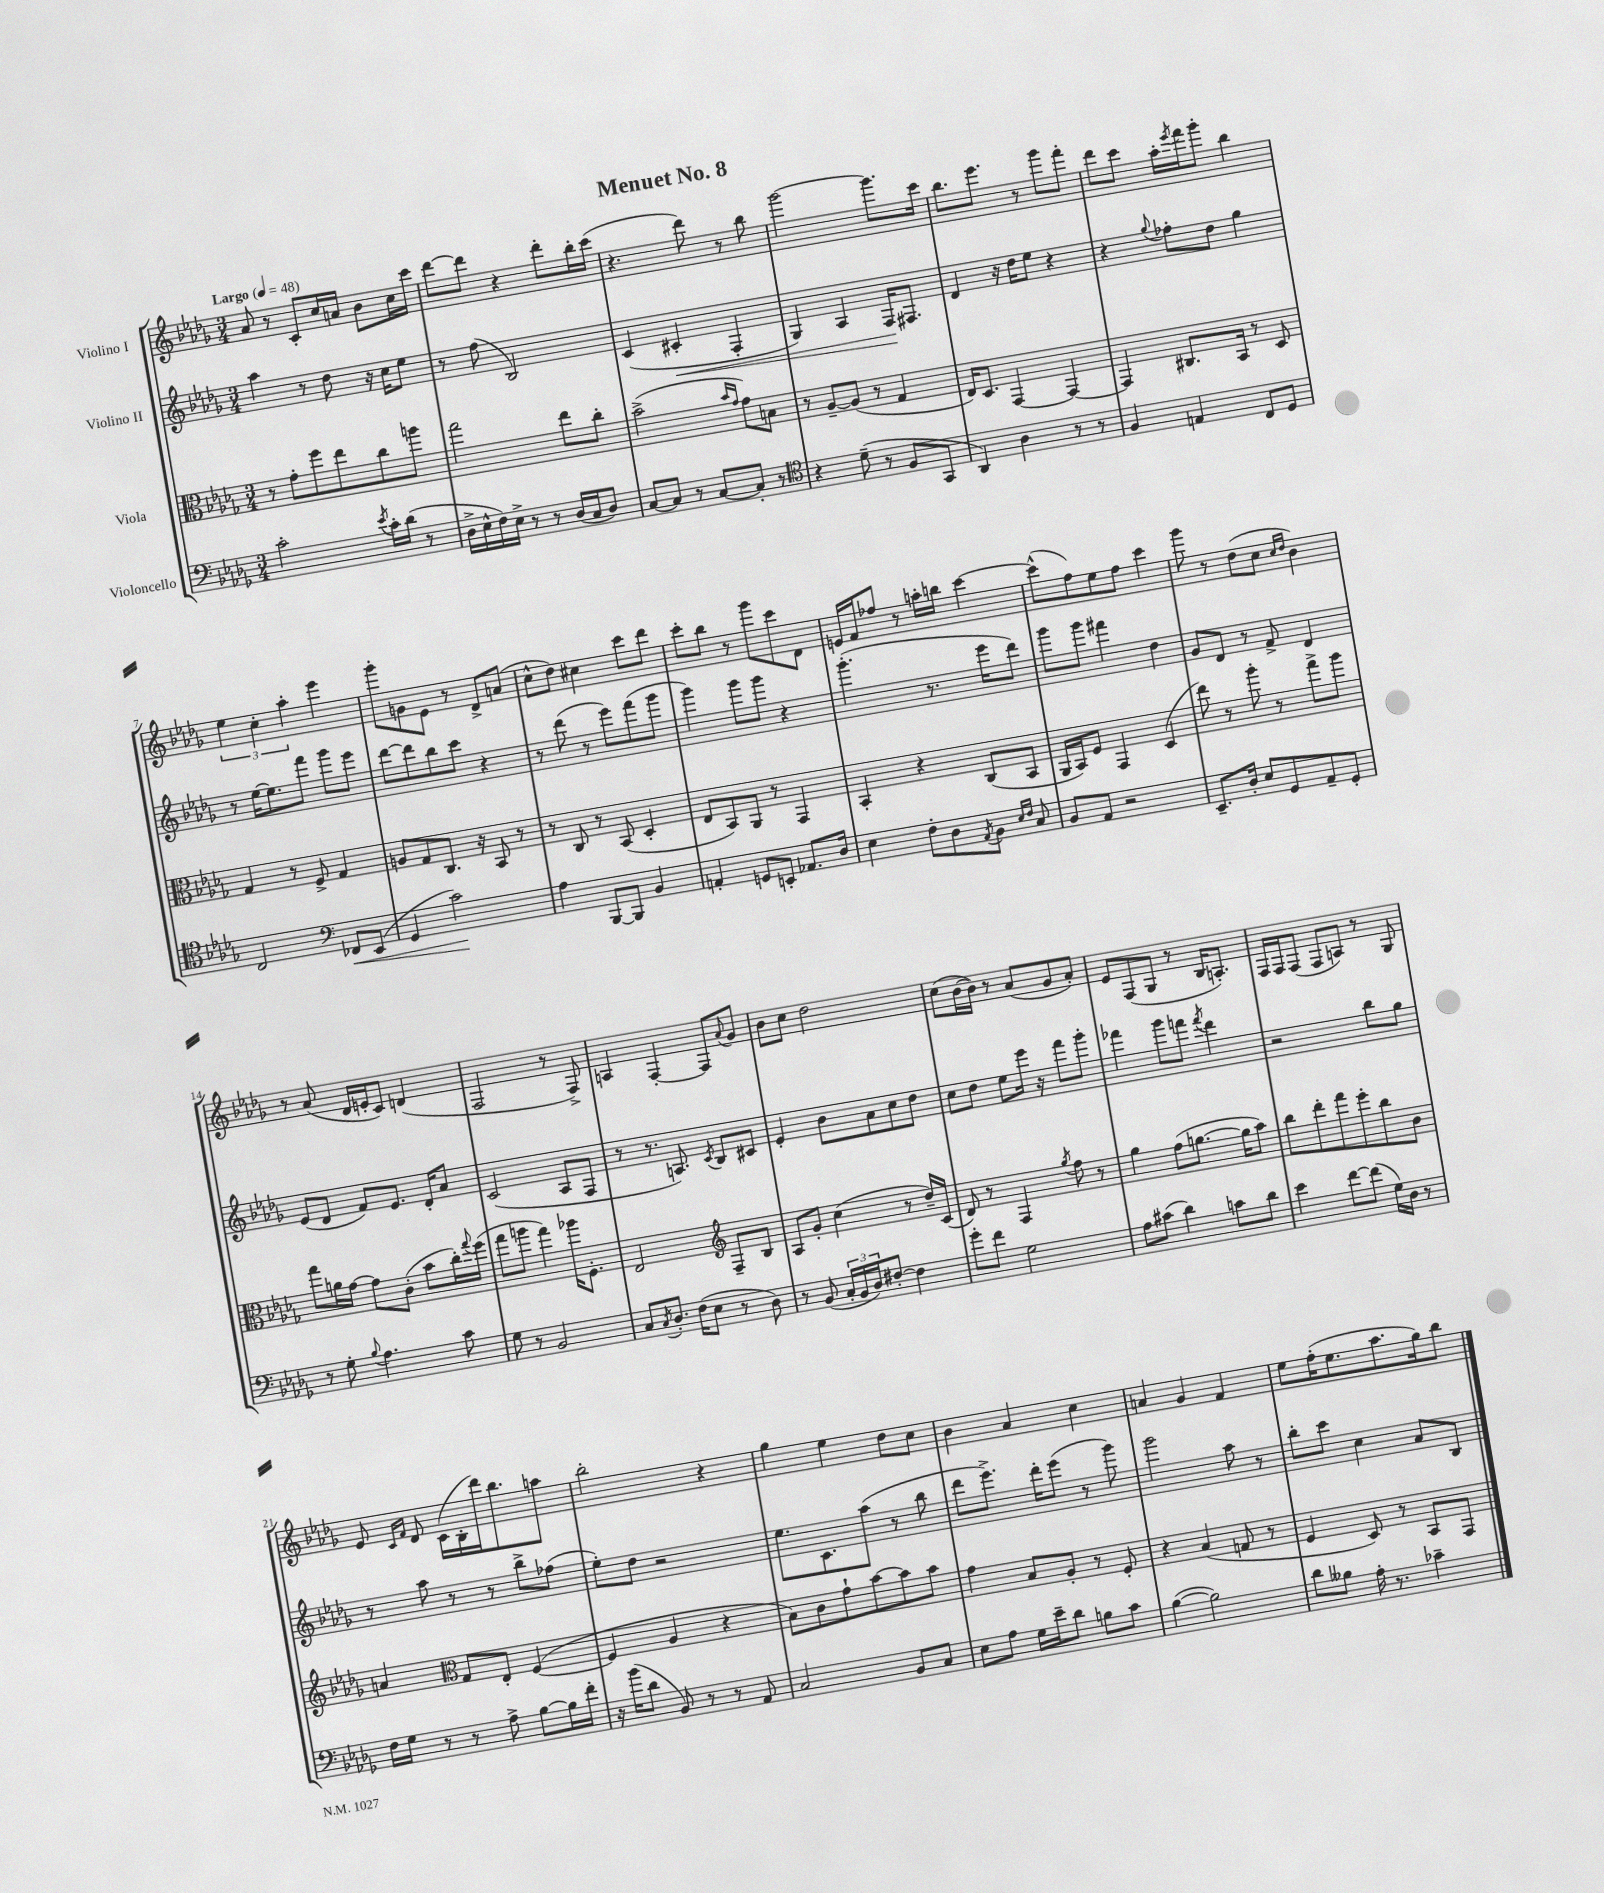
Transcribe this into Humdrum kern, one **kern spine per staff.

**kern	**dynam	**kern	**kern	**dynam	**kern
*part4	*part4	*part3	*part2	*part2	*part1
*staff4	*staff4	*staff3	*staff2	*staff2	*staff1
*I"Violoncello	*	*I"Viola	*I"Violino II	*	*I"Violino I
*clefF4	*	*clefC3	*clefG2	*	*clefG2
*k[b-e-a-d-g-]	*	*k[b-e-a-d-g-]	*k[b-e-a-d-g-]	*	*k[b-e-a-d-g-]
*M3/4	*	*M3/4	*M3/4	*	*M3/4
*MM48	*	*MM48	*MM48	*	*MM48
=1	=1	=1	=1	=1	=1
!	!	!	!	!	!LO:TX:a:B:t=Largo
2c'\	.	8r	4aa-\	.	8a-/
.	.	8g-'\L	.	.	8r
.	.	8ff\	8r	.	8c'/L
.	.	8ee-\	8dd-\	.	16cc/L
.	.	.	.	.	16an/JJ
8qe-/	.	.	.	.	.
16c'\LL	.	8cc\	16r	.	8b-\L
(16d-\JJ	.	.	16cc\KL	.	.
8r	.	8aan\J	8ee-\J	.	16cc\L
.	.	.	.	.	16ccc\JJ
=2	=2	=2	=2	=2	=2
16D-^\LL	.	2gg-\	8r	.	[8ddd-\L
16E-^^\	.	.	.	.	.
16F\)	.	.	(8ff\	.	8ddd-\J]
16E-^\JJ	.	.	.	.	.
8r	.	.	2B-/)	.	4r
8r	.	.	.	.	.
(16D-/LL	.	8ee-\L	.	.	8ddd-'\L
16C/J	.	.	.	.	.
8D-/J)	.	8cc'\J	.	.	16bb-'\L
.	.	.	.	.	(16ccc\JJ
=3	=3	=3	=3	=3	=3
[8C/L	.	(2b-^\	(4c/	.	4.r
8C/J]	.	.	.	.	.
!	!	!	!	!LO:HP:b	!
8r	.	.	4c#X'/	<	.
[8C/L	.	.	.	.	8ddd-\)
.	.	16qqb-/LL	.	.	.
.	.	16qqg-/JJ	.	.	.
8C'/J]	.	8g-\L)	4F'/	.	8r
8r	.	8Bn\J	.	.	8bb-\
=4	=4	=4	=4	=4	=4
*clefC4	*	*	*	*	*
4r	.	8r	4G-/)	.	[2ggg-\
.	.	[8A-~/L	.	.	.
(8d-~\	.	(8A-/J]	4A-/	.	.
8r	.	8r	.	.	.
8F/L	.	4G-/	16F/KL	.	8.ggg-\L]
.	.	.	8.F#X/J	[	.
8GG-/J	.	.	.	.	.
.	.	.	.	.	16ccc\Jk
=5	=5	=5	=5	=5	=5
4AA-/)	.	16E-/KL)	4d-/	.	8.bb-\L
.	.	8.D-/J	.	.	.
.	.	.	.	.	8.eee-\J
4A-\	.	[4GG-/	16r	.	.
.	.	.	16dd-\KL	.	.
.	.	.	8ee-\J	.	8r
8r	.	4GG-/_	4r	.	8ggg-\L
8r	.	.	.	.	8fff'\J
=6	=6	=6	=6	=6	=6
4F/	.	4GG-/]	4r	.	8ddd-\L
.	.	.	.	.	8ccc\J
.	.	.	8qqgg-/	.	.
4En/	.	8.C#X/L	8ff-X'\L	.	16aa-'\LL
.	.	.	.	.	8qeee-/
.	.	.	.	.	16fff\J
.	.	.	8dd-\J	.	8ggg-'\J
.	.	16BB-/Jk	.	.	.
8C/L	.	8r	4gg-\	.	4bb-\
8D-/J	.	8D-/	.	.	.
!!LO:LB:g=z
=7	=7	=7	=7	=7	=7
2C/	.	4G-/	8r	.	6ee-\
.	.	.	[16ee-\KL	.	.
.	.	.	.	.	6cc'\
.	.	.	8.ee-\]	.	.
.	.	8r	.	.	.
.	.	.	.	.	6aa-'\
.	.	8F^/	8fff\J	.	.
*clefF4	*	*	*	*	*
!	!LO:HP:b	!	!	!	!
8FF-X/L	<	4G-/	8ggg-\L	.	4eee-\
(8EE-/J	.	.	8eee-\J	.	.
=8	=8	=8	=8	=8	=8
4GG-/	.	8An/L	[8ddd-\L	.	8ggg-'\L
.	.	8G-/	8ddd-\]	.	8gn\
2c\)	.	8.C/J	8bb-\	.	8e-\J
.	.	.	8ccc\J	.	8r
.	.	16r	.	.	.
.	.	8BB-/	4r	.	8d-^/L
.	.	8r	.	.	(8an/J
.	[	.	.	.	.
=9	=9	=9	=9	=9	=9
4A-\	.	8r	8r	.	8cc^^\L
.	.	8C/	(8ddd-\	.	8dd-\J)
[8BBB-/L	.	8r	8r	.	4cc#X\
8BBB-/J]	.	(8BB-/	8eee-\L)	.	.
4BB-/	.	4D-'/	(8fff\	.	8ccc\L
.	.	.	8ggg-\J	.	8ddd-\J
=10	=10	=10	=10	=10	=10
4AAn'/	.	8E-/L	4ggg-\)	.	8ccc'\L
.	.	8BB-/)	.	.	8bb-\J
8GGn/L	.	8AA-/J	8ggg-\L	.	8r
8EEn'/J	.	8r	8ggg-\J	.	8ggg-\L
8.AA-X/L	.	4GG-/	4r	.	8ccc\
.	.	.	.	.	8d-\J
16D-/Jk	.	.	.	.	.
=11	=11	=11	=11	=11	=11
4E-\	.	4BB-'/	(4.ggg-'\	.	16en/LL
.	.	.	.	.	16f/J
.	.	.	.	.	8ff-X/J
8F'\L	.	4r	.	.	8r
8D-\	.	.	8.r	.	16aan'\LL
.	.	.	.	.	16bbn\JJ
8qAA-/	.	.	.	.	.
8BB-\J	.	(8C/L	.	.	[4ccc\
.	.	.	16eee-\KL	.	.
16qqE-/LL	.	.	.	.	.
16qqF/JJ	.	.	.	.	.
8C/	.	8BB-/J	8ddd-\J)	.	.
=12	=12	=12	=12	=12	=12
8BB-/L	.	16AA-/LL	8ggg-\L	.	(8ccc^^\L]
.	.	16BB-/J)	.	.	.
8AA-/J	.	8F/J	8ggg-\J	.	8ff\)
2r	.	4GG-/	4fff#X\	.	8ee-\
.	.	.	.	.	8ff\J
.	.	(4D-/	4dd-\	.	4ccc\
=13	=13	=13	=13	=13	=13
8.EE-~/L	.	8ee-\)	8g-/L	.	8ggg-\
.	.	8r	8d-/J	.	8r
16D-'/Jk	.	.	.	.	.
8E-/L	.	8aa-'\	8r	.	(8dd-\L
8GG-/	.	8r	8f^/	.	8cc\J
.	.	.	.	.	16qqcc/LL
.	.	.	.	.	16qqdd-/JJ
8AA-~/	.	8gg-^\L	4d-/	.	4b-\)
8GG-'/J	.	8aa-\J	.	.	.
!!LO:LB:g=z
=14	=14	=14	=14	=14	=14
8r	.	8gg-\L	(8e-/L	.	8r
8G-'\	.	16an\L	8d-/J	.	(8a-/
.	.	[16g-\JJ	.	.	.
8qqB-/	.	.	.	.	.
4.A-\	.	8g-\L]	8f/L)	.	16d-/LL
.	.	.	.	.	16en'/J
.	.	(8c'\J	8.e-/J	.	8c/J)
.	.	8b-\L	.	.	(4dn/
.	.	.	16d-'/KL	.	.
8c\	.	16cc'\L)	8a-/J	.	.
.	.	8qqgg-/	.	.	.
.	.	(16ff\JJ	.	.	.
=15	=15	=15	=15	=15	=15
8G-\	.	8gg-\L	(2c/	.	2F/
8r	.	8aan\J	.	.	.
2BB-/	.	4gg-\)	.	.	.
.	.	16aa-X\KL	8A-/L	.	8r
.	.	8.F'\J	.	.	.
.	.	.	8F/J	.	8F^/)
=16	=16	=16	=16	=16	=16
8C/L	.	2E-/	8r	.	4An/
8qC/	.	.	.	.	.
8.D-'/J	.	.	8.r	.	.
.	.	.	.	.	[4F'/
(16F\KL	.	.	8.An/)	.	.
8E-\J	.	.	.	.	.
*	*	*clefG2	*	*	*
.	.	.	8qc/	.	.
8r	.	8F~/L	8B-/L	.	8F/L]
.	.	.	.	.	8qqa-/
8D-\)	.	8B-/J	8c#X/J	.	8g-/J
=17	=17	=17	=17	=17	=17
8r	.	8A-/L	4e-'/	.	8b-\L
(8BB-/	.	8g-'/J	.	.	8cc\J
24C'/LL	.	(4cc\	8b-\L	.	2dd-\
24BB-/	.	.	.	.	.
24D-/J)	.	.	.	.	.
[8F#X'/J	.	.	8a-\	.	.
4F#\]	.	8r	8cc\	.	.
.	.	16dd-~/LL)	8dd-\J	.	.
.	.	(16c/JJ	.	.	.
=18	=18	=18	=18	=18	=18
8g-'\L	.	8d-/)	8cc\L	.	(8cc\L
8f\J	.	8r	8dd-\J	.	[16b-\L
.	.	.	.	.	16b-\JJ])
2G-\	.	4F/	8ee-\L	.	8r
.	.	.	16eee-\Jk	.	(8a-/L
.	.	.	16r	.	.
.	.	8qgg-/	.	.	.
.	.	8ff\	8fff\L	.	8g-/
.	.	8r	8ggg-'\J	.	8a-'/J)
=19	=19	=19	=19	=19	=19
8A-\L	.	4gg-\	4fff-X\	.	8e-/L
(8c#X\J	.	.	.	.	(8F/
4d-\)	.	(8ff\L	8ggg-\L	.	8G-/J
.	.	[8.ggn\J	8fffn\J	.	8r
.	.	.	8qfff/	.	.
8cn\L	.	.	4ddd-\	.	16B-/KL
.	.	16gg\KL]	.	.	8.An'/J)
8d-\J	.	8aa-\J)	.	.	.
=20	=20	=20	=20	=20	=20
4e-\	.	8bb-\L	2r	.	16F/LL
.	.	.	.	.	16F/J
.	.	8ddd-'\	.	.	(8F/J
[8f\L	.	8fff\	.	.	8F/L
(8f\J]	.	8eee-'\	.	.	8An/J)
16G-\LL)	.	8bb-\	8bb-\L	.	8r
16D-\JJ	.	.	.	.	.
8r	.	8b-\J	8gg-\J	.	8G-/
!!LO:LB:g=z
=21	=21	=21	=21	=21	=21
16F\LL	.	4an/	8r	.	8e-/
16G-\JJ	.	.	.	.	.
.	.	.	.	.	16qqc/LL
.	.	.	.	.	16qqf/JJ
8r	.	.	8aa-\	.	8d-/
*	*	*clefC3	*	*	*
8r	.	8G-/L	8r	.	(16c\LL
.	.	.	.	.	16B-'\
8A-^\	.	8E-'/J	8r	.	16ddd-\J)
.	.	.	.	.	8.bb-\
[8B-\L	.	([4F/	8bb-^\L	.	.
16B-\L]	.	.	(8ff-X\J	.	8aan\J
16f'\JJ	.	.	.	.	.
=22	=22	=22	=22	=22	=22
16r	.	4F/]	8ee-'\L)	.	2bb-'\
(16b-\KL	.	.	.	.	.
8d-\J	.	.	8dd-\J	.	.
8BB-/)	.	4A-/	2r	.	.
8r	.	.	.	.	.
8r	.	4r	.	.	4r
8AA-/	.	.	.	.	.
=23	=23	=23	=23	=23	=23
2C/	.	8B-\L)	8.ee-\L	.	4gg-\
.	.	8c\	.	.	.
.	.	.	8.c\	.	.
.	.	8g-`\	.	.	4ee-\
.	.	[8b-\	(8aa-\J	.	.
8BB-/L	.	8b-\]	8r	.	8dd-\L
8C/J	.	8b-\J	8bb-\	.	8cc\J
=24	=24	=24	=24	=24	=24
8E-\L	.	4g-\	8ddd-\L	.	4b-\
8A-\J	.	.	8.eee-^\J)	.	.
16G-\LL	.	8B-/L	.	.	4a-/
16e-~\J	.	.	16ddd-'\KL	.	.
8d-\J	.	8A-'/J	(8eee-\J	.	.
8Bn\L	.	8r	8r	.	4cc\
8c\J	.	8F'/	8ggg-\)	.	.
=25	=25	=25	=25	=25	=25
([4B-\	.	4r	2ggg-\	.	4an/
2B-\])	.	(4B-/	.	.	4g-/
.	.	8Gn/	8aa-\	.	4f/
.	.	8r	8r	.	.
=26	=26	=26	=26	=26	=26
8d-\L	.	4F/	8bb-'\L	.	8ee-\L
8B--X\J	.	.	8ccc\J	.	(16ff'\K
.	.	.	.	.	8.ee-\
16A-'\	.	8D-/)	4cc\	.	.
8.r	.	.	.	.	.
.	.	8r	.	.	8.aa-\
4c-X~\	.	8BB-/L	8a-/L	.	.
.	.	.	.	.	16gg-\k)
.	.	8GG-/J	8B-/J	.	8bb-\J
==	==	==	==	==	==
*-	*-	*-	*-	*-	*-
